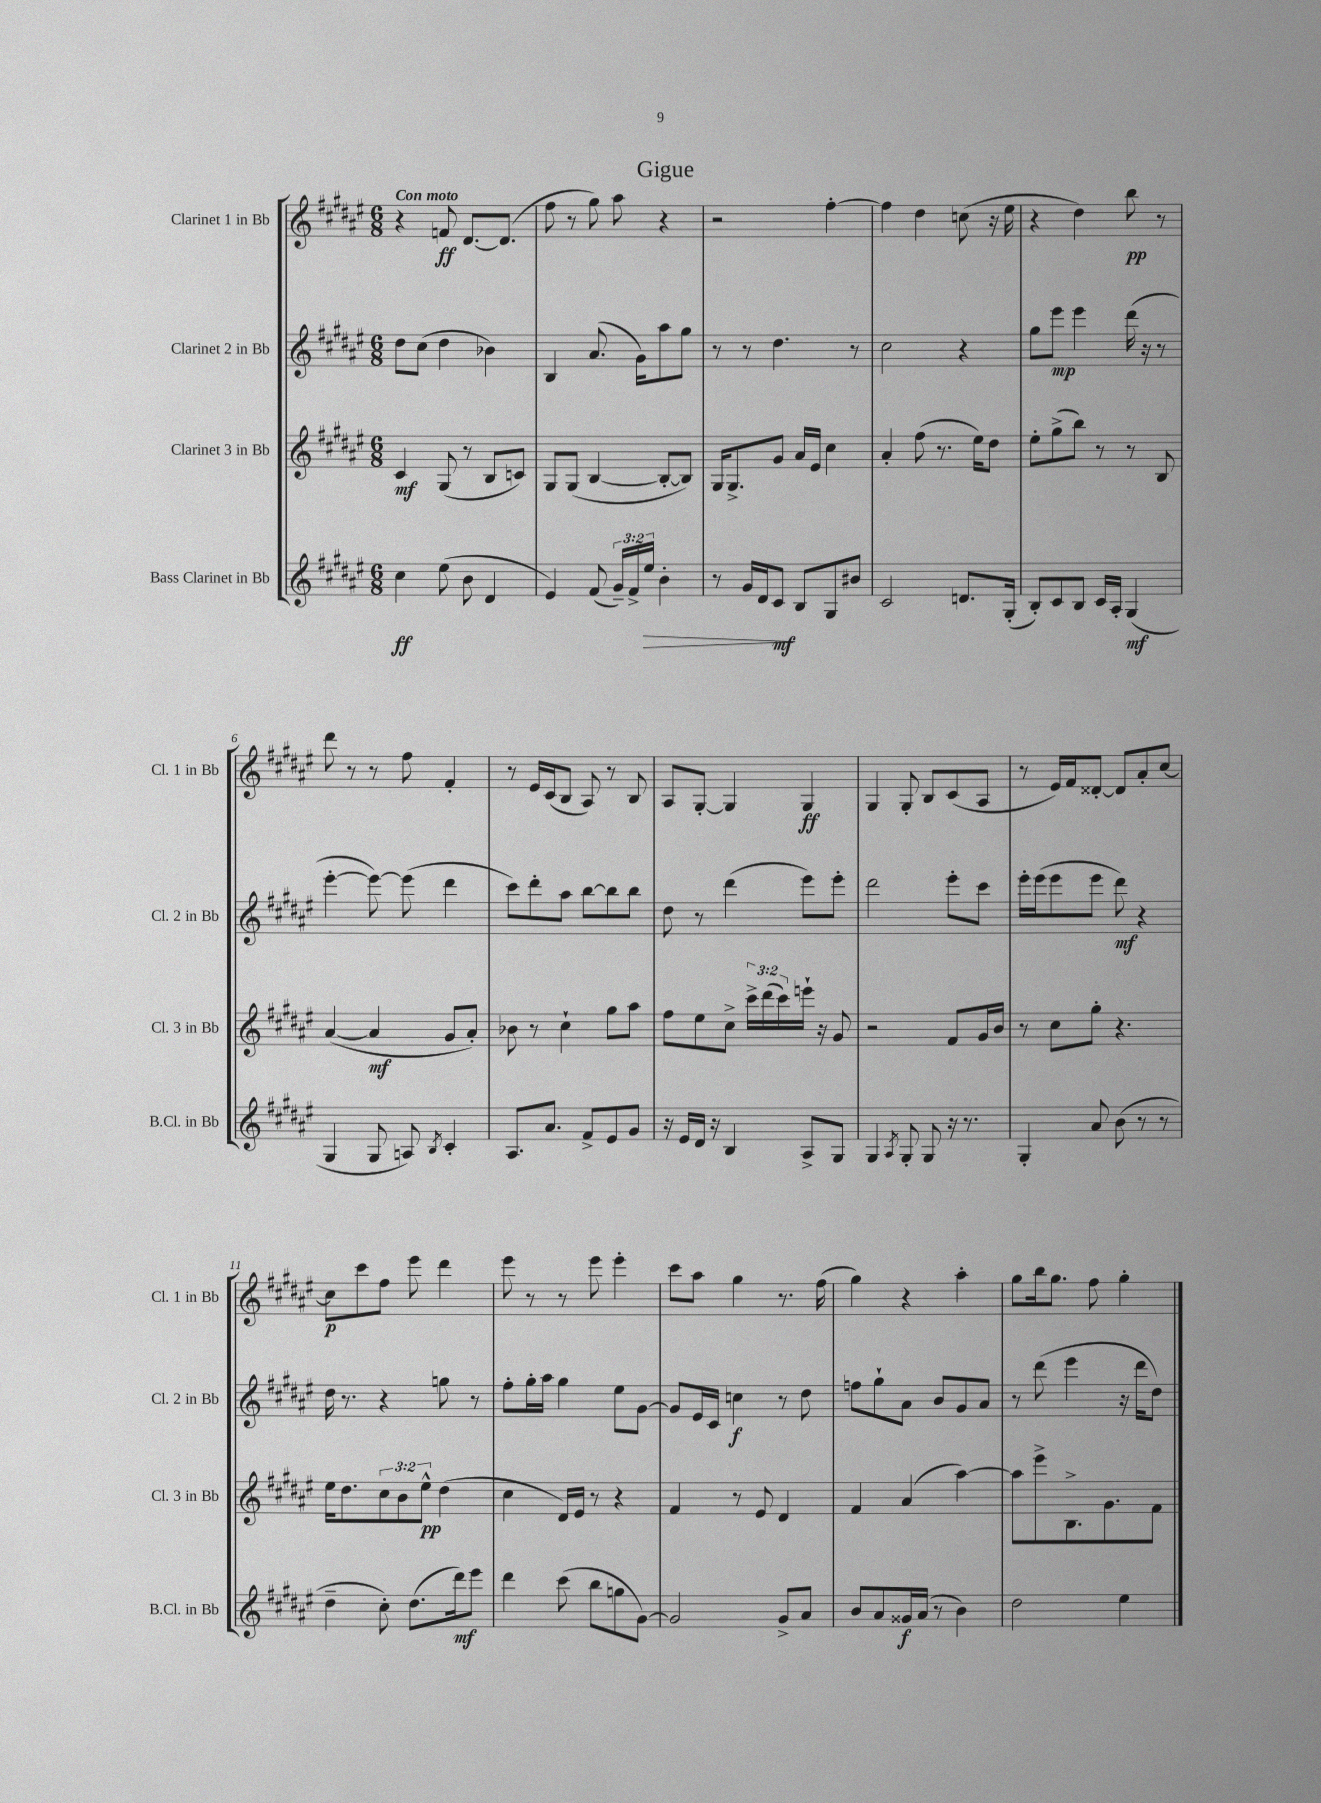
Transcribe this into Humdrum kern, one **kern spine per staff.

**kern	**dynam	**kern	**dynam	**kern	**dynam	**kern	**dynam
*part4	*part4	*part3	*part3	*part2	*part2	*part1	*part1
*staff4	*staff4	*staff3	*staff3	*staff2	*staff2	*staff1	*staff1
*I"Bass Clarinet in Bb	*	*I"Clarinet 3 in Bb	*	*I"Clarinet 2 in Bb	*	*I"Clarinet 1 in Bb	*
*I'B.Cl. in Bb	*	*I'Cl. 3 in Bb	*	*I'Cl. 2 in Bb	*	*I'Cl. 1 in Bb	*
*clefG2	*	*clefG2	*	*clefG2	*	*clefG2	*
*k[f#c#g#d#a#e#]	*	*k[f#c#g#d#a#e#]	*	*k[f#c#g#d#a#e#]	*	*k[f#c#g#d#a#e#]	*
*M6/8	*	*M6/8	*	*M6/8	*	*M6/8	*
=1	=1	=1	=1	=1	=1	=1	=1
!	!	!	!	!	!	!LO:TX:a:B:t=Con moto	!
4cc#\	ff	4c#/	mf	8dd#\L	.	4r	.
.	.	.	.	(8cc#\J	.	.	.
(8ee#\	.	(8G#/	.	4dd#\	.	8fn/	ff
8b\	.	8r	.	.	.	[8.d#/L	.
4d#/	.	8B/L	.	4b-X\)	.	.	.
.	.	.	.	.	.	(8.d#/J]	.
.	.	8cn/J)	.	.	.	.	.
=2	=2	=2	=2	=2	=2	=2	=2
4e#/)	.	8G#/L	.	4B/	.	8ff#\	.
.	.	(8G#/J	.	.	.	8r	.
(8f#/	.	[4B/	.	(8.a#/	.	8gg#\)	.
24g#~/LL)	.	.	.	.	.	8aa#\	.
24f#^/	.	.	.	.	.	.	.
.	.	.	.	16g#\KL)	.	.	.
!	!LO:HP:b	!	!	!	!	!	!
24ee#/JJ	>	.	.	.	.	.	.
4b'\	.	8B'/L_	.	8aa#\	.	4r	.
.	.	8B/J])	.	8gg#\J	.	.	.
=3	=3	=3	=3	=3	=3	=3	=3
8r	.	16G#/KL	.	8r	.	2r	.
.	.	8.G#^/	.	.	.	.	.
16g#/LL	.	.	.	8r	.	.	.
16d#/J	.	.	.	.	.	.	.
8c#/J	mf	8g#/J	.	4.dd#\	.	.	.
8B/L	]	16a#/LL	.	.	.	.	.
.	.	16e#/JJ	.	.	.	.	.
8G#/	.	4cc#\	.	.	.	[4ff#'\	.
8b#X/J	.	.	.	8r	.	.	.
=4	=4	=4	=4	=4	=4	=4	=4
2c#/	.	4a#'/	.	2cc#\	.	4ff#\]	.
.	.	(8ff#\	.	.	.	4dd#\	.
.	.	8.r	.	.	.	.	.
8.dn/L	.	.	.	4r	.	(8ccn\	.
.	.	16ee#\KL)	.	.	.	.	.
.	.	8dd#\J	.	.	.	16r	.
(16G#'/Jk	.	.	.	.	.	16ee#\	.
=5	=5	=5	=5	=5	=5	=5	=5
8B'/L)	.	8ee#'\L	.	8gg#\L	.	4r	.
8c#/	.	(8gg#^\	.	8eee#\J	mp	.	.
8B/J	.	8bb\J)	.	4eee#\	.	4dd#\)	.
16c#/LL	.	8r	.	.	.	.	.
16A#'/JJ	.	.	.	.	.	.	.
(4G#/	mf	8r	.	(16ddd#\	.	8bb\	pp
.	.	.	.	16r	.	.	.
.	.	8B/	.	8r	.	8r	.
!!LO:LB:g=z
=6	=6	=6	=6	=6	=6	=6	=6
4G#/	.	([4a#/	.	[4eee#'\	.	8ddd#\	.
.	.	.	.	.	.	8r	.
8G#/	.	4a#/]	mf	8eee#\_)	.	8r	.
8An/)	.	.	.	(8eee#\]	.	8ff#\	.
8qB/	.	.	.	.	.	.	.
4c#'/	.	8g#/L	.	4ddd#\	.	4f#'/	.
.	.	8a#'/J)	.	.	.	.	.
=7	=7	=7	=7	=7	=7	=7	=7
8.A#/L	.	8b-X\	.	8ccc#\L)	.	8r	.
.	.	8r	.	8ddd#'\	.	16e#/LL	.
8.a#/J	.	.	.	.	.	(16c#/J	.
.	.	4cc#`\	.	8aa#\J	.	8B/J	.
8f#^/L	.	.	.	[8bb\L	.	8A#/)	.
8e#/	.	8gg#\L	.	8bb\]	.	8r	.
8g#/J	.	8aa#\J	.	8bb\J	.	8B/	.
=8	=8	=8	=8	=8	=8	=8	=8
16r	.	8ff#\L	.	8dd#\	.	8A#/L	.
16e#/LL	.	.	.	.	.	.	.
16d#/JJ	.	8ee#\	.	8r	.	[8G#'/J	.
16r	.	.	.	.	.	.	.
4B/	.	8cc#^\J	.	(4ddd#\	.	4G#/]	.
.	.	24ccc#^\LL	.	.	.	.	.
.	.	(24ddd#\	.	.	.	.	.
.	.	24ccc#\)	.	.	.	.	.
8A#^/L	.	16eeen`\JJ	.	8eee#\L)	.	4G#/	ff
.	.	16r	.	.	.	.	.
8G#/J	.	8g#/	.	8eee#'\J	.	.	.
=9	=9	=9	=9	=9	=9	=9	=9
4G#/	.	2r	.	2ddd#\	.	4G#/	.
8qA#/	.	.	.	.	.	.	.
8G#'/	.	.	.	.	.	8G#'/	.
8G#/	.	.	.	.	.	8B/L	.
16r	.	8f#/L	.	8eee#'\L	.	(8c#/	.
8.r	.	.	.	.	.	.	.
.	.	16g#/L	.	8ccc#\J	.	8A#/J	.
.	.	16b/JJ	.	.	.	.	.
=10	=10	=10	=10	=10	=10	=10	=10
4G#'/	.	8r	.	16eee#'\LL	.	8r	.
.	.	.	.	(16eee#\J	.	.	.
.	.	8cc#\L	.	8eee#\	.	16e#/LL)	.
.	.	.	.	.	.	16f#/J	.
8a#/	.	8gg#'\J	.	8eee#\J	.	[8d##X'/J	.
(8b\	.	4.r	.	8ddd#\)	mf	8d##/L]	.
8r	.	.	.	4r	.	8a#'/	.
8r	.	.	.	.	.	[8cc#/J	.
!!LO:LB:g=z
=11	=11	=11	=11	=11	=11	=11	=11
4dd#~\	.	16ee#\KL	.	16dd#\	.	8cc#\L]	p
.	.	8.dd#\	.	8.r	.	.	.
.	.	.	.	.	.	8ccc#\	.
8cc#'\)	.	12cc#\	.	4r	.	8ff#\J	.
.	.	12b\	.	.	.	.	.
(8.dd#\L	.	.	.	.	.	8eee#\	.
.	.	12ee#^^\J	pp	.	.	.	.
.	.	(4dd#\	.	8ggn\	.	4ddd#\	.
16ddd#\k)	mf	.	.	.	.	.	.
8eee#\J	.	.	.	8r	.	.	.
=12	=12	=12	=12	=12	=12	=12	=12
4ddd#\	.	4cc#\	.	8ff#'\L	.	8eee#\	.
.	.	.	.	16gg#'\L	.	8r	.
.	.	.	.	16aa#\JJ	.	.	.
(8ccc#\	.	16d#/LL)	.	4gg#\	.	8r	.
.	.	16e#/JJ	.	.	.	.	.
8bb\L	.	8r	.	.	.	8eee#\	.
8ggn\	.	4r	.	8ee#\L	.	4eee#'\	.
[8g#\J)	.	.	.	[8g#\J	.	.	.
=13	=13	=13	=13	=13	=13	=13	=13
2g#/]	.	4f#/	.	8g#/L]	.	8ccc#\L	.
.	.	.	.	16e#/L	.	8aa#\J	.
.	.	.	.	16c#/JJ	.	.	.
.	.	8r	.	4ccn\	f	4gg#\	.
.	.	8e#/	.	.	.	.	.
8g#^/L	.	4d#/	.	8r	.	8.r	.
8a#/J	.	.	.	8dd#\	.	.	.
.	.	.	.	.	.	(16ff#\	.
=14	=14	=14	=14	=14	=14	=14	=14
8b/L	.	4f#/	.	8ffn\L	.	4gg#\)	.
8a#/	.	.	.	8gg#`\	.	.	.
16g##X/L	f	(4a#/	.	8a#\J	.	4r	.
(16a#/JJ	.	.	.	.	.	.	.
8r	.	.	.	8b/L	.	.	.
4b\)	.	[4aa#\)	.	8g#/	.	4aa#'\	.
.	.	.	.	8a#/J	.	.	.
=15	=15	=15	=15	=15	=15	=15	=15
2dd#\	.	8aa#\L]	.	8r	.	8gg#\L	.
.	.	8eee#^\	.	(8ddd#\	.	16bb\k	.
.	.	.	.	.	.	8.gg#\J	.
.	.	8.B^\	.	4eee#\	.	.	.
.	.	.	.	.	.	8ff#\	.
.	.	8.g#\	.	.	.	.	.
4ee#\	.	.	.	16r	.	4gg#'\	.
.	.	.	.	16ddd#\KL	.	.	.
.	.	8f#\J	.	8dd#\J)	.	.	.
==	==	==	==	==	==	==	==
*-	*-	*-	*-	*-	*-	*-	*-
